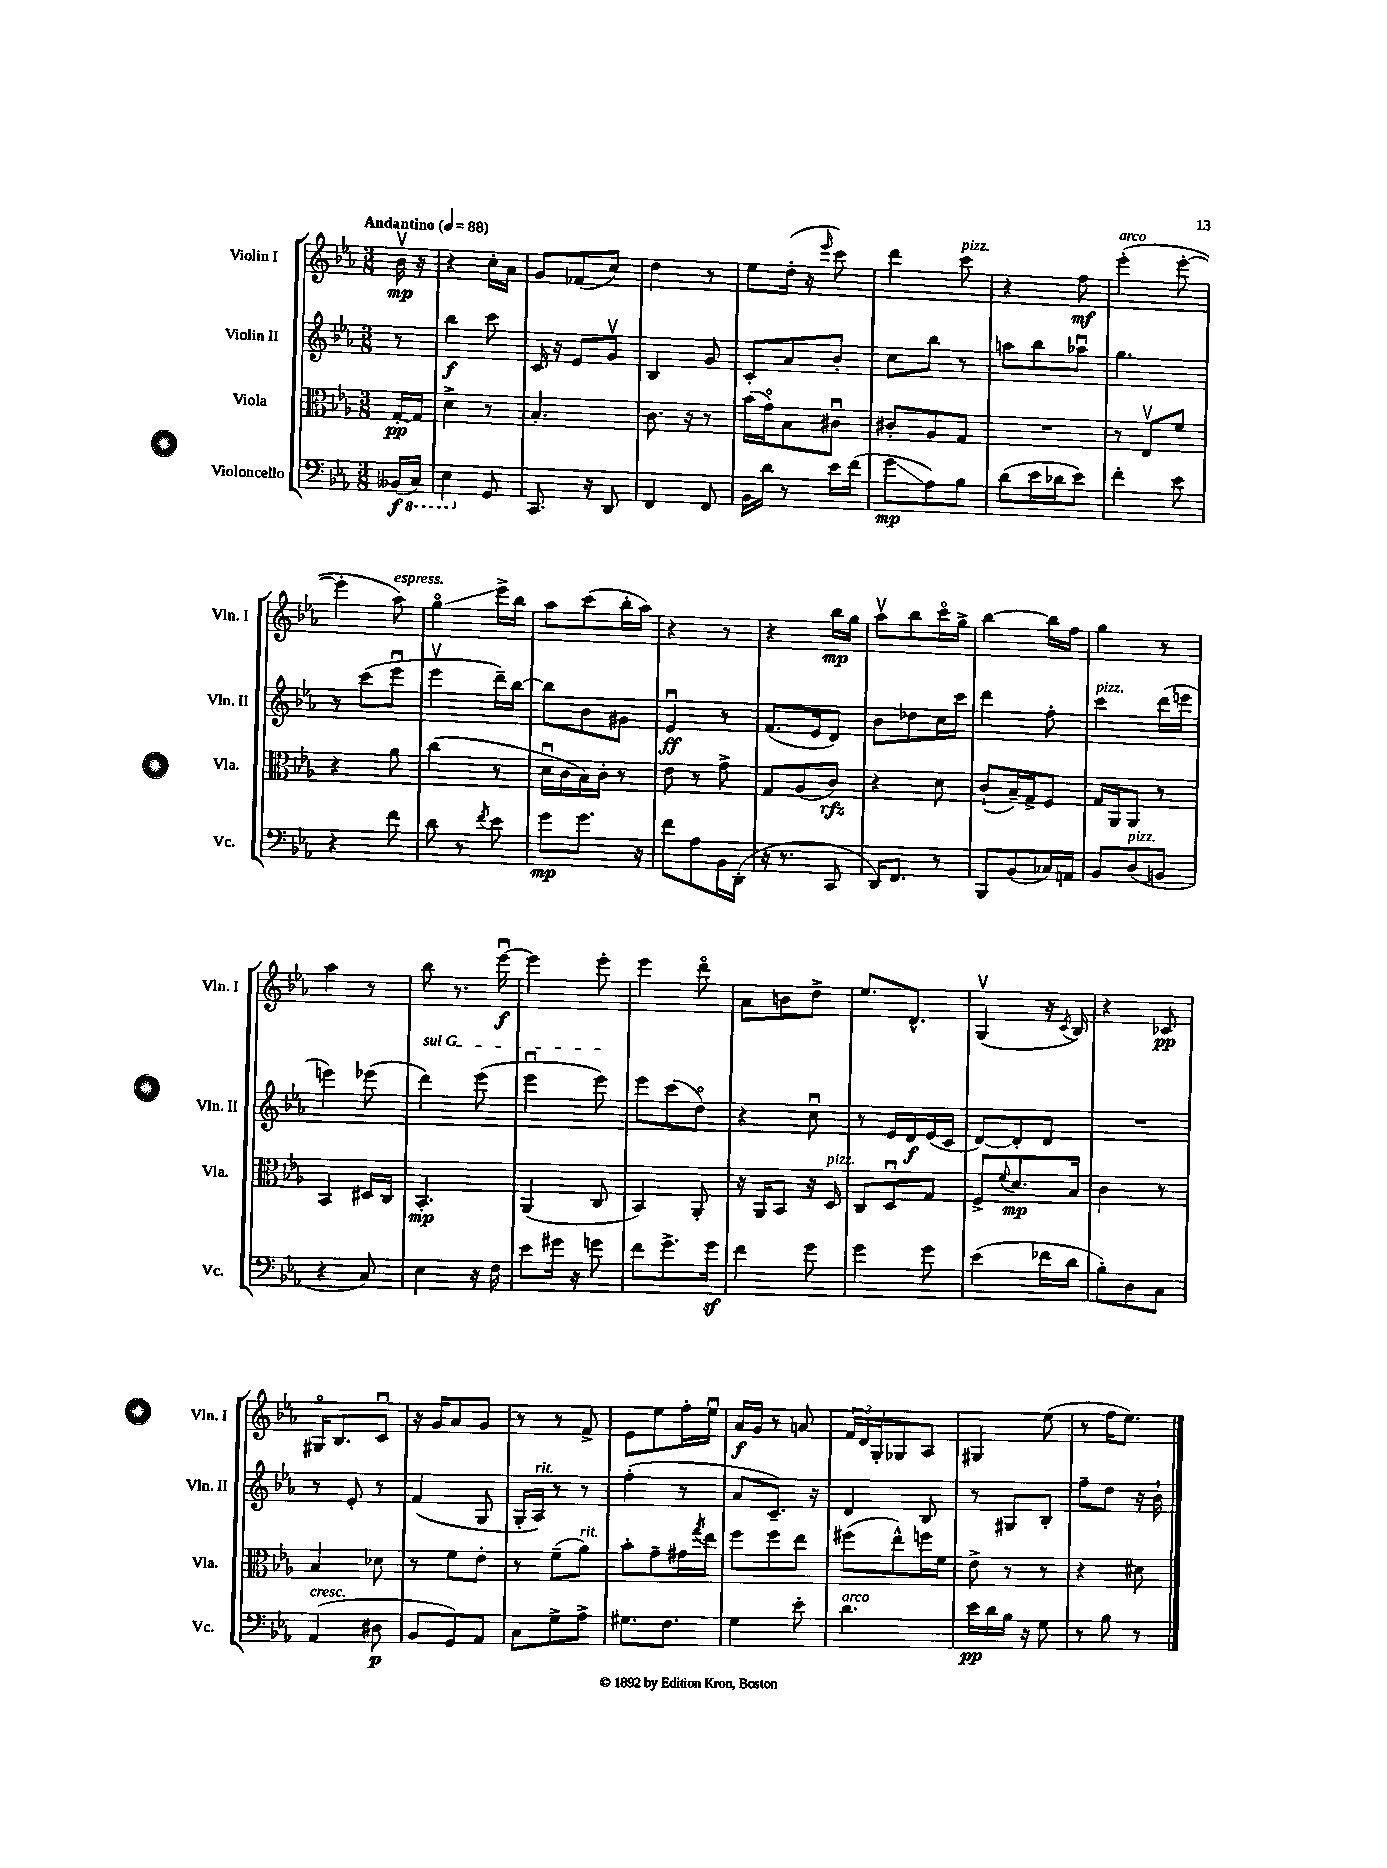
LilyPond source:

<<
\new StaffGroup <<
\new Staff = "s0" \with { instrumentName = "Violin I" shortInstrumentName = "Vln. I" } {
    \clef treble \key ees \major \numericTimeSignature \time 3/8 \partial 8 \tempo "Andantino" 4 = 88
    bes'16\upbow\mp r16 |
    r4 c''16-. aes'16 |
    g'8 fes'8( c''8) |
    d''4 r8 |
    ees''8 d''16-.( r16 \grace { ees'''16 } c'''8) |
    d'''4 c'''8^\markup { \italic "pizz." } |
    r4 f''8\mf |
    ees'''4-.^\markup { \italic "arco" }( ees'''8~-. |
    ees'''4-. aes''8^\markup { \italic "espress." }) |
    g''4\flageolet\glissando ees'''16-> bes''16 |
    aes''8 c'''8( bes''16-. aes''16) |
    r4 r8 |
    r4 bes''16\mp g''16 |
    aes''8\upbow bes''8 c'''16\flageolet g''16-> |
    bes''4~ bes''16 f''16 |
    g''4 r8 |
    aes''4 r8 |
    bes''8 r8. ees'''16~\downbow\f |
    ees'''4 ees'''8-. |
    ees'''4 d'''8\flageolet |
    aes'8 b'8 d''8-> |
    ees''8. d'8.-^ |
    g4\upbow( r16 \acciaccatura { c'8 } bes16) |
    r4 ces'8\pp |
    gis16\flageolet bes8. c'8\downbow |
    r16 g'16 aes'8 g'8 |
    r8 r8 f'8-> |
    ees'8 ees''8 f''16-. ees''16\downbow |
    aes'16\f g'16 r8 a'8 |
    \tuplet 3/2 { f'16 d'16 g16-. } ges8 aes8 |
    gis4 ees''8( |
    r8 f''16 ees''8.) \bar "|." |
}
\new Staff = "s1" \with { instrumentName = "Violin II" shortInstrumentName = "Vln. II" } {
    \clef treble \key ees \major \numericTimeSignature \time 3/8 \partial 8
    r8 |
    bes''4\f c'''8 |
    c'16 r16 ees'8 g'8\upbow |
    bes4 g'8 |
    c'8-. aes'8 bes'8-. |
    c''8 bes''8 r8 |
    a''8 bes''8 aes''8\downbow |
    g''4. |
    r8 c'''8( ees'''8\downbow |
    ees'''4\upbow d'''16--) bes''16~ |
    bes''8 bes'8 gis'8 |
    ees'4\downbow\ff r8 |
    f'8.( ees'16 d'8) |
    bes'8 des''8 c''16 c'''16 |
    d'''4 f''8-. |
    c'''4^\markup { \italic "pizz." } d'''16( e'''16 |
    e'''4) ees'''8( |
    \once \override TextSpanner.bound-details.left.text = \markup { \italic "sul G" } d'''4\startTextSpan) ees'''8( |
    ees'''4\downbow ees'''8\stopTextSpan) |
    ees'''8 c'''8( d''8\flageolet) |
    r4 c''8\downbow |
    r8 ees'16 d'16\f ees'16( c'16 |
    d'8~) d'8-. d'8 |
    R4. |
    r8 ees'8-. r8 |
    f'4( g8 |
    g16-. aes16^\markup { \italic "rit." }) r8 r8 |
    f''4-.( r8 |
    aes'8 c'8.--) r16 |
    d'4 bes8 |
    r8 gis8 bes8-. |
    f''8-- d''8 r16 bes'16-! \bar "|." |
}
\new Staff = "s2" \with { instrumentName = "Viola" shortInstrumentName = "Vla." } {
    \clef alto \key ees \major \numericTimeSignature \time 3/8 \partial 8
    g16~-.\pp g16 |
    d'4-> r8 |
    bes4.-. |
    c'8. r16 r8 |
    bes'16( g'16\flageolet) bes8 cis'8\downbow |
    cis'8-. aes8 g8 |
    R4. |
    r8 ees8\upbow f'8 |
    r4 aes'8 |
    c''4( r8 |
    d'16\downbow c'16 bes16) c'16-. r8 |
    ees'8 r8 g'8-> |
    g8 aes8( c'8\rfz) |
    r4 d'8 |
    c'8-!( bes16--) g16-> f8 |
    g16 aes,16 aes,8 r8 |
    bes,4 dis16 c16 |
    bes,4.-.\mp |
    aes,4( c8 |
    bes,4) aes,8-. |
    r16 aes,16 bes,8 r16 d16^\markup { \italic "pizz." } |
    c8 d8\downbow g8 |
    f8-> \appoggiatura { f'8 } d'8.\mp bes16 |
    c'4 r8 |
    bes4 des'8 |
    r8 f'8 ees'8-. |
    r8 f'8--( aes'8^\markup { \italic "rit." }) |
    bes'8-. g'8-- gis'16 \acciaccatura { g''8 } ees''16 |
    f''8 f''8 ees''8 |
    fis''8( ees''8-^) f''16 f'16 |
    ees'8-> r8 r8 |
    r4 dis'8 \bar "|." |
}
\new Staff = "s3" \with { instrumentName = "Violoncello" shortInstrumentName = "Vc." } {
    \clef bass \key ees \major \numericTimeSignature \time 3/8 \partial 8
    beses,16\f( \ottava #-1 c,16) |
    ees,4 \ottava #0 g,8 |
    c,8. r16 d,8 |
    f,4 f,8 |
    bes,16 d'16 r8 ees'16 f'16( |
    g'8\glissando\mp aes8) bes8 |
    d'8( ees'16 des'16 ees'8) |
    f'4-. ees'8 |
    r4 f'8 |
    d'8 r8 \acciaccatura { f'8 } ees'8 |
    g'8\mp g'8. r16 |
    f'8 aes8 bes,16 d,16-.( |
    r16 r8. c,8 |
    d,16) f,8. r8 |
    bes,,8 bes,8( ces16) a,16 |
    bes,8 d8^\markup { \italic "pizz." }( b,8 |
    r4 c8) |
    ees4 r16 f16 |
    ees'8 gis'16 r16 g'8 |
    f'8 g'8.-> g'16\sf |
    f'4 g'8 |
    g'4 g'8 |
    ees'4( fes'16 d'16 |
    bes8-.) d8 c8 |
    aes,4^\markup { \italic "cresc." }( dis8\p |
    bes,8 g,8) aes,8 |
    c8 g8-> aes8-> |
    gis8. f8. |
    g4 ees'8-. |
    d'4.^\markup { \italic "arco" } |
    ees'16\pp d'16 bes16 r16 g8 |
    r8 bes8 r8 \bar "|." |
}
>>
>>
\layout { \context { \Score \remove "Bar_number_engraver" } }
